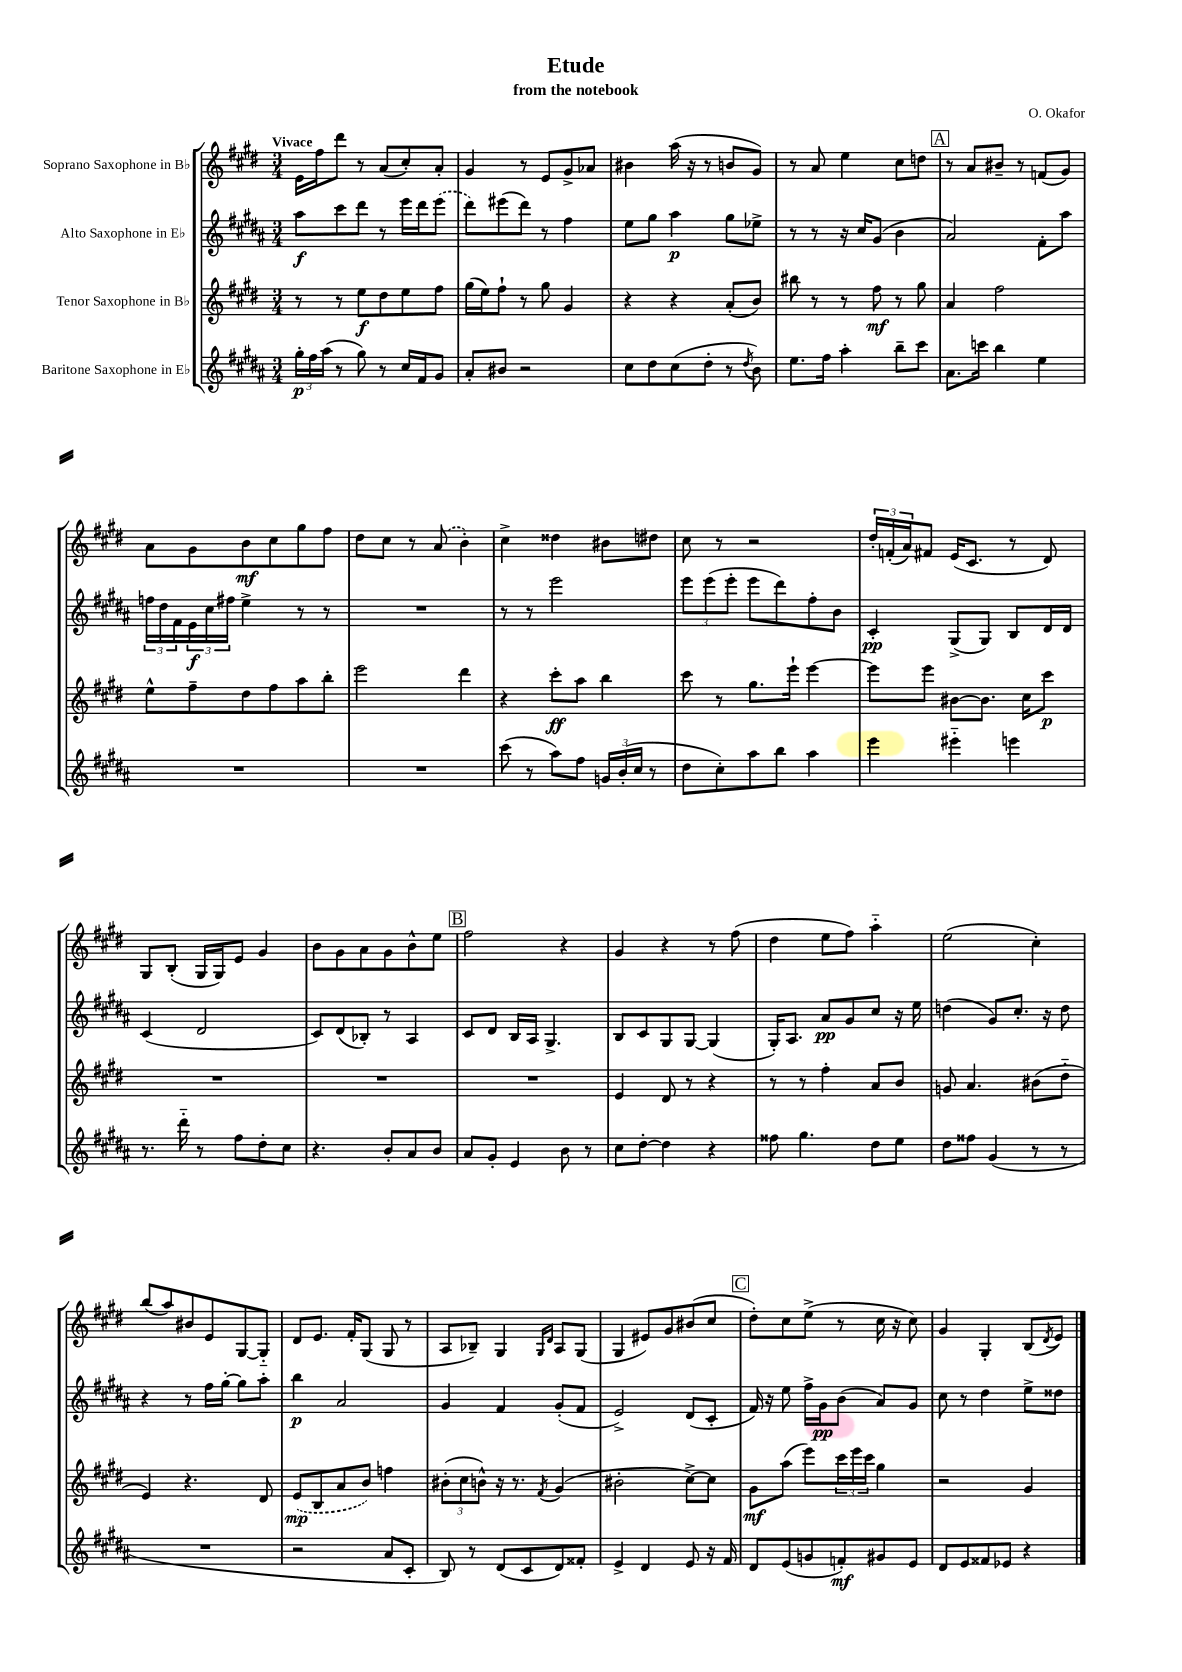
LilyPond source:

\header { title = "Etude" composer = "O. Okafor" subtitle = "from the notebook" }
<<
\new StaffGroup <<
\new Staff = "s0" \with { instrumentName = "Soprano Saxophone in Bb" } {
    \clef treble \key e \major \numericTimeSignature \time 3/4 \tempo "Vivace"
    e'16 fis''16 dis'''8 r8 a'8( cis''8-.) a'8-. |
    gis'4 r8 e'8 gis'8-> aes'8 |
    bis'4 a''16( r16 r8 b'8 gis'8) |
    r8 a'8 e''4 cis''8 d''8 |
    \mark \markup { \box "A" } r8 a'8 bis'8-- r8 f'8( gis'8) |
    a'8 gis'8 b'8\mf cis''8 gis''8 fis''8 |
    dis''8 cis''8 r8 \once \slurDashed a'8( b'4-.) |
    cis''4-> disis''4 bis'8 dis''8 |
    cis''8 r8 r2 |
    \tuplet 3/2 { dis''16-. f'16-.( a'16) } fis'8 e'16( cis'8. r8 dis'8) |
    gis8 b8-.( gis16 gis16) e'8 gis'4 |
    b'8 gis'8 a'8 gis'8 b'8-^ e''8 |
    \mark \markup { \box "B" } fis''2 r4 |
    gis'4 r4 r8 fis''8( |
    dis''4 e''8 fis''8) a''4-_ |
    e''2( cis''4-.) |
    b''8( a''8) bis'8 e'8 gis8~ gis8-_ |
    dis'8 e'8. fis'16-. gis8( gis8 r8 |
    a8 bes8--) gis4 \grace { gis16 dis'16 } a8 gis8( |
    gis4 eis'8) gis'8 bis'8( cis''8 |
    \mark \markup { \box "C" } dis''8-.) cis''8 e''8->( r8 cis''16 r16 cis''8) |
    gis'4 gis4-. b8( \acciaccatura { dis'8 } e'8) \bar "|." |
}
\new Staff = "s1" \with { instrumentName = "Alto Saxophone in Eb" } {
    \clef treble \key b \major \numericTimeSignature \time 3/4
    ais''8\f cis'''8 dis'''8 r8 e'''16 dis'''16 \once \slurDashed e'''8( |
    dis'''8) eis'''8( dis'''8) r8 fis''4 |
    e''8 gis''8 ais''4\p gis''8 ees''8-> |
    r8 r8 r16 cis''16 gis'8( b'4 |
    \mark \markup { \box "A" } ais'2) fis'8-. ais''8 |
    \tuplet 3/2 { f''16 dis''16 fis'16 } \tuplet 3/2 { e'16\f cis''16 fis''16 } e''4-> r8 r8 |
    R2. |
    r8 r8 e'''2 |
    \tuplet 3/2 { e'''8 e'''8( e'''8-. } e'''8 dis'''8) fis''8-. b'8 |
    cis'4-.\pp gis8->( gis8) b8 dis'16 dis'16 |
    cis'4( dis'2 |
    cis'8) dis'8( bes8-.) r8 ais4 |
    \mark \markup { \box "B" } cis'8 dis'8 b16 ais16 gis4.-> |
    b8 cis'8 gis8 gis8~ gis4( |
    gis16-.) ais8. ais'8\pp gis'8 cis''8 r16 e''16 |
    d''4( gis'8) cis''8.-. r16 d''8 |
    r4 r8 fis''16 gis''16~-. gis''8 ais''8-. |
    b''4\p ais'2 |
    gis'4 fis'4 gis'8-.( fis'8 |
    e'2->) dis'8( cis'8-. |
    \mark \markup { \box "C" } fis'16) r16 e''8 fis''16-> gis'16\pp b'8( ais'8) gis'8 |
    cis''8 r8 dis''4 e''8-> disis''8 \bar "|." |
}
\new Staff = "s2" \with { instrumentName = "Tenor Saxophone in Bb" } {
    \clef treble \key e \major \numericTimeSignature \time 3/4
    r8 r8 e''8\f dis''8 e''8 fis''8 |
    gis''16( e''16) fis''8-! r8 gis''8 gis'4 |
    r4 r4 a'8-.( b'8) |
    bis''8 r8 r8 fis''8\mf r8 gis''8 |
    \mark \markup { \box "A" } a'4 fis''2 |
    e''8-^ fis''8-- dis''8 fis''8 a''8 b''8-. |
    e'''2 dis'''4 |
    r4 cis'''8-.\ff a''8 b''4 |
    cis'''8 r8 gis''8. e'''16-! e'''4~ |
    e'''8 e'''8 bis'8~ bis'8. cis''16 cis'''8\p |
    R2. |
    R2. |
    \mark \markup { \box "B" } R2. |
    e'4 dis'8 r8 r4 |
    r8 r8 fis''4-. a'8 b'8 |
    g'8 a'4. bis'8( dis''8-_ |
    e'4) r4. dis'8 |
    \once \slurDashed e'8\mp( b8 a'8 b'8) f''4 |
    \tuplet 3/2 { bis'8-.( cis''8 b'8-^) } r16 r8. \acciaccatura { fis'8 } gis'4( |
    bis'2-. cis''8~->) cis''8 |
    \mark \markup { \box "C" } gis'8\mf a''8( e'''8) \tuplet 3/2 { cis'''16 e'''16 cis'''16 } gis''4 |
    r2 gis'4 \bar "|." |
}
\new Staff = "s3" \with { instrumentName = "Baritone Saxophone in Eb" } {
    \clef treble \key b \major \numericTimeSignature \time 3/4
    \tuplet 3/2 { gis''16-.\p fis''16 ais''16( } r8 gis''8) r8 cis''16 fis'16 gis'8 |
    ais'8-. bis'8 r2 |
    cis''8 dis''8 cis''8( dis''8-. r8 \acciaccatura { dis''8 } b'8) |
    e''8. fis''16 ais''4-. b''8-- cis'''8 |
    \mark \markup { \box "A" } ais'8. c'''16 b''4 e''4 |
    R2. |
    R2. |
    cis'''8( r8 ais''8) fis''8 \tuplet 3/2 { g'16 b'16-.( cis''16 } r8 |
    dis''8 cis''8-.) ais''8 b''8 ais''4 |
    e'''4 eis'''4-_ e'''4 |
    r8. dis'''16-_ r8 fis''8 dis''8-. cis''8 |
    r4. b'8-. ais'8 b'8 |
    \mark \markup { \box "B" } ais'8 gis'8-. e'4 b'8 r8 |
    cis''8 dis''8~-. dis''4 r4 |
    fisis''8 gis''4. dis''8 e''8 |
    dis''8 fisis''8 gis'4( r8 r8 |
    R2. |
    r2 ais'8 cis'8-. |
    b8) r8 dis'8( cis'8 dis'8) fisis'8-. |
    e'4-> dis'4 e'8 r16 fis'16 |
    \mark \markup { \box "C" } dis'8 e'8( g'8 f'8-.\mf) gis'8 e'8 |
    dis'8 e'8 fisis'8 ees'8 r4 \bar "|." |
}
>>
>>
\layout { \context { \Score \remove "Bar_number_engraver" } }
